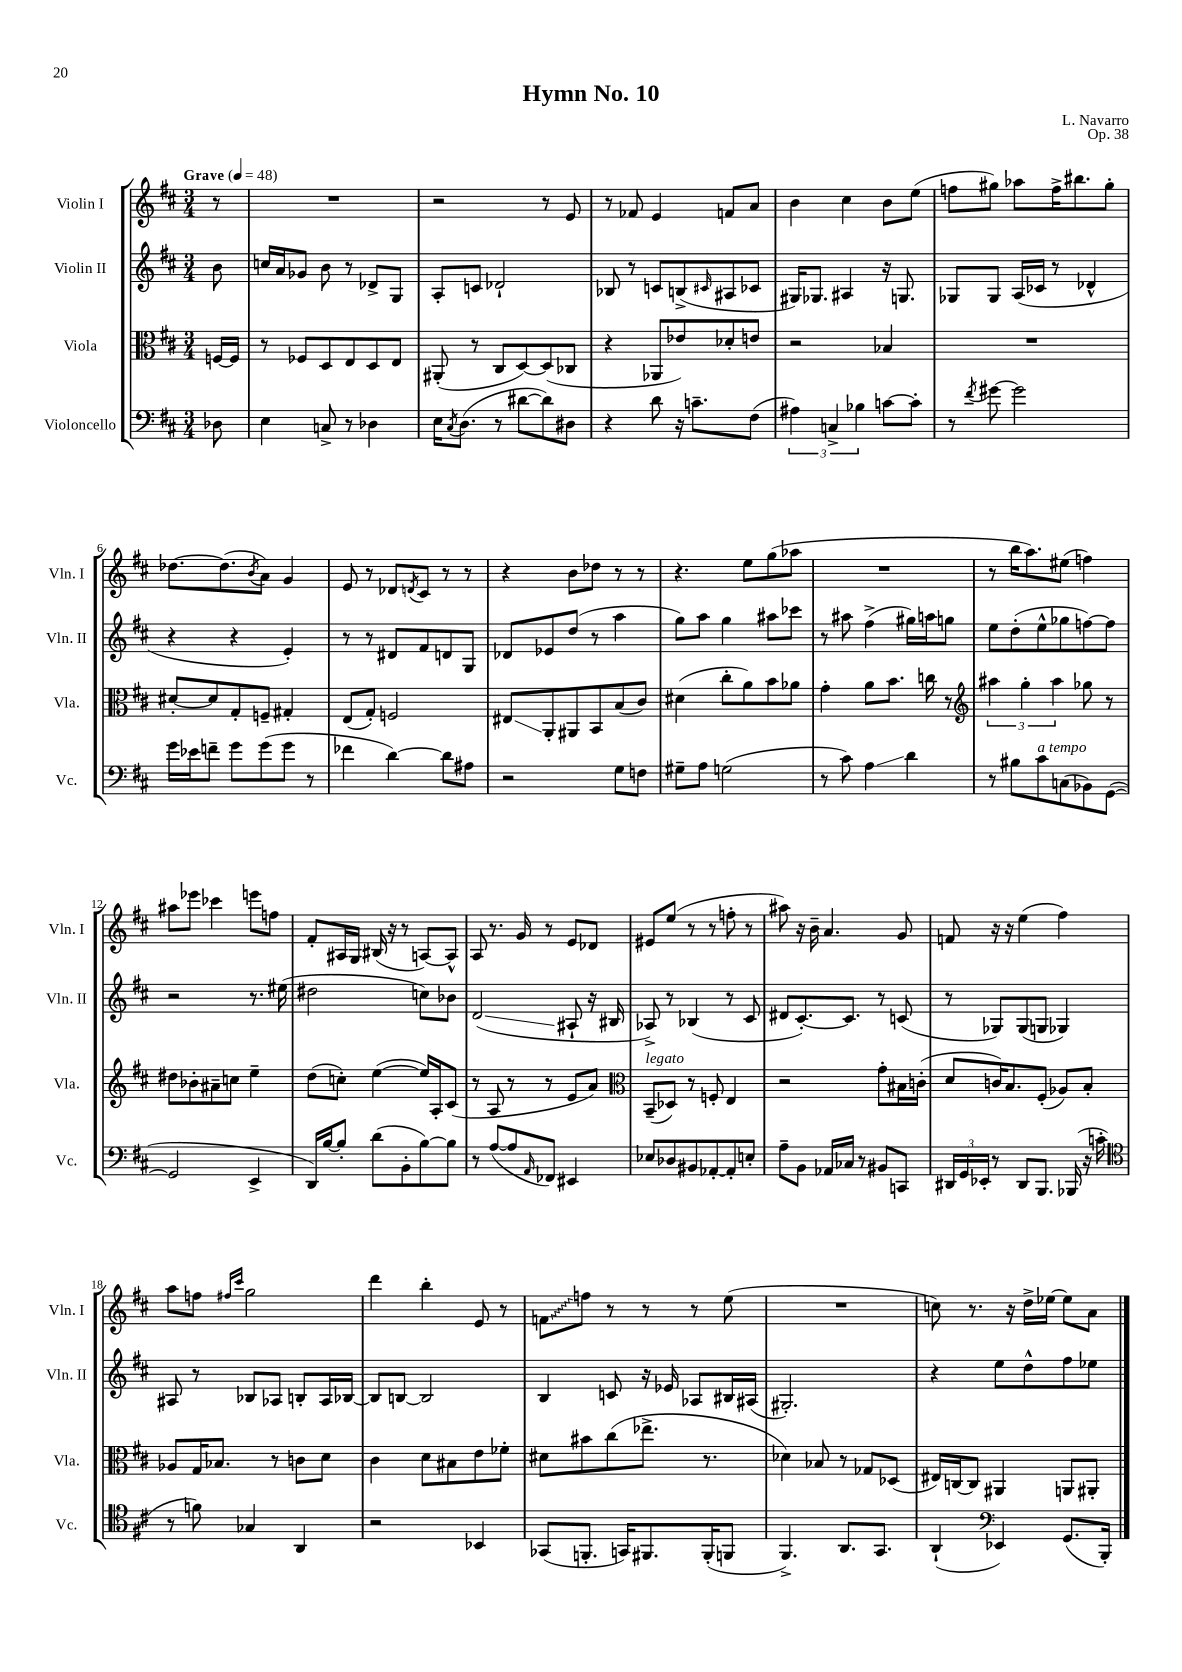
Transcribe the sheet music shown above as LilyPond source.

\header { title = "Hymn No. 10" composer = "L. Navarro" opus = "Op. 38" }
<<
\new StaffGroup <<
\new Staff = "s0" \with { instrumentName = "Violin I" shortInstrumentName = "Vln. I" } {
    \clef treble \key d \major \numericTimeSignature \time 3/4 \partial 8 \tempo "Grave" 4 = 48
    r8 |
    R2. |
    r2 r8 e'8 |
    r8 fes'8 e'4 f'8 a'8 |
    b'4 cis''4 b'8 e''8( |
    f''8 gis''8) aes''8 f''16-> bis''8. gis''8-. |
    des''8.~ des''8.( \acciaccatura { b'8 } a'8) g'4 |
    e'8 r8 des'8 \acciaccatura { d'8 } cis'8 r8 r8 |
    r4 b'8 des''8 r8 r8 |
    r4. e''8 g''8( aes''8 |
    R2. |
    r8 b''16 a''8.) eis''8( f''4) |
    ais''8 ees'''8 ces'''4 e'''8 f''8 |
    fis'8-. ais16 g16 bis16( r16 r8 a8~) a8-^ |
    a8 r8. g'16 r8 e'8 des'8 |
    eis'8 e''8( r8 r8 f''8-. r8 |
    ais''8) r16 b'16-- a'4. g'8 |
    f'8 r16 r16 e''4( fis''4) |
    a''8 f''8 \grace { fis''16 cis'''16 } g''2 |
    d'''4 b''4-. e'8 r8 |
    \once \override Glissando.style = #'zigzag f'8\glissando f''8 r8 r8 r8 e''8( |
    R2. |
    c''8) r8. r16 d''16-> ees''16~ ees''8 a'8 \bar "|." |
}
\new Staff = "s1" \with { instrumentName = "Violin II" shortInstrumentName = "Vln. II" } {
    \clef treble \key d \major \numericTimeSignature \time 3/4 \partial 8
    b'8 |
    c''16 a'16 ges'8 b'8 r8 des'8-> g8 |
    a8-. c'8 des'2-! |
    bes8 r8 c'8 b8->( \grace { cis'16 } ais8 ces'8 |
    gis16) ges8. ais4 r16 g8. |
    ges8 ges8 a16( ces'16 r8 des'4-^ |
    r4 r4 e'4-.) |
    r8 r8 dis'8 fis'8 d'8 g8 |
    des'8 ees'8 d''8( r8 a''4 |
    g''8) a''8 g''4 ais''8 ces'''8 |
    r8 ais''8 fis''4->( gis''16) a''16 g''8 |
    e''8 d''8-.( e''8-^ ges''8 f''8~) f''8 |
    r2 r8. eis''16( |
    dis''2 c''8) bes'8 |
    d'2\glissando( ais8-! r16 bis16 |
    aes8->) r8 bes4( r8 cis'8 |
    dis'8 cis'8.~-.) cis'8. r8 c'8( |
    r8 ges8) ges8( g8 ges4) |
    ais8 r8 bes8 aes8 b8-. aes16 bes16~ |
    bes8 b8~ b2 |
    b4 c'8 r16 ees'16 aes8 bis16 ais16( |
    gis2.-.) |
    r4 e''8 d''8-^ fis''8 ees''8 \bar "|." |
}
\new Staff = "s2" \with { instrumentName = "Viola" shortInstrumentName = "Vla." } {
    \clef alto \key d \major \numericTimeSignature \time 3/4 \partial 8
    f16~ f16 |
    r8 fes8 d8 e8 d8 e8 |
    ais,8-.( r8 cis8 d8~) d8( ces8 |
    r4 aes,8 ees'8) des'8-. e'8 |
    r2 bes4 |
    R2. |
    dis'8~-. dis'8 g8-. f8-- gis4-. |
    e8( g8-.) f2 |
    eis8\glissando a,8-. ais,8 b,8 b8( cis'8) |
    dis'4( cis''8-. a'8) b'8 aes'8 |
    g'4-. a'8 b'8. c''16 r8 |
    \clef treble \tuplet 3/2 { ais''4 g''4-. ais''4 } ges''8 r8 |
    dis''8 bes'8-. ais'8-- c''8 e''4-- |
    d''8( c''8-.) e''4~( e''16) a16-. cis'8( |
    r8 a8 r8 r8 e'8 a'8) |
    \clef alto b,8--^\markup { \italic "legato" }( des8) r8 f8-. e4 |
    r2 g'8-. bis16 c'16-.( |
    d'8 c'16) b8. fis8-.( aes8) b8-. |
    aes8 g16 bes8. r8 c'8 d'8 |
    cis'4 d'8 bis8 e'8 fes'8-. |
    dis'8 bis'8 cis''8( ees''8.-> r8. |
    des'4) bes8 r8 ges8 des8( |
    eis16) c16~ c8 ais,4 a,8 ais,8-. \bar "|." |
}
\new Staff = "s3" \with { instrumentName = "Violoncello" shortInstrumentName = "Vc." } {
    \clef bass \key d \major \numericTimeSignature \time 3/4 \partial 8
    des8 |
    e4 c8-> r8 des4 |
    e16 \acciaccatura { cis8 } d8.( r8 dis'8~ dis'8) dis8 |
    r4 d'8 r16 c'8.-- fis8( |
    \tuplet 3/2 { ais4) c4-> bes4 } c'8~ c'8-. |
    r8 \acciaccatura { fis'8 } gis'8~ gis'2 |
    g'16 ees'16 f'8-- g'8 g'8( g'8 r8 |
    fes'4 d'4~) d'8 ais8 |
    r2 g8 f8 |
    gis8-- a8 g2( |
    r8 cis'8) a4\glissando d'4 |
    r8 bis8 cis'8^\markup { \italic "a tempo" } c8( bes,8) g,8~( |
    g,2 e,4-> |
    d,16) b16~ b8-. d'8( b,8-. b8~) b8 |
    r8 a8~( a8 \grace { a,16 } fes,8) eis,4 |
    ees8 des8 bis,8 aes,8~-. aes,8-. e8-. |
    a8-- b,8 aes,16 ces16 r8 bis,8 c,8 |
    \tuplet 3/2 { dis,16 g,16 ees,16-. } r8 dis,8 b,,8. bes,,16( r16 c'16-. |
    \clef tenor r8 f'8) ges4 a,4 |
    r2 bes,4 |
    ges,8( f,8.-. g,16) fis,8. fis,16-.( f,8 |
    fis,4.->) a,8. g,8. |
    a,4-!( \clef bass ees,4) g,8.( b,,16-.) \bar "|." |
}
>>
>>
